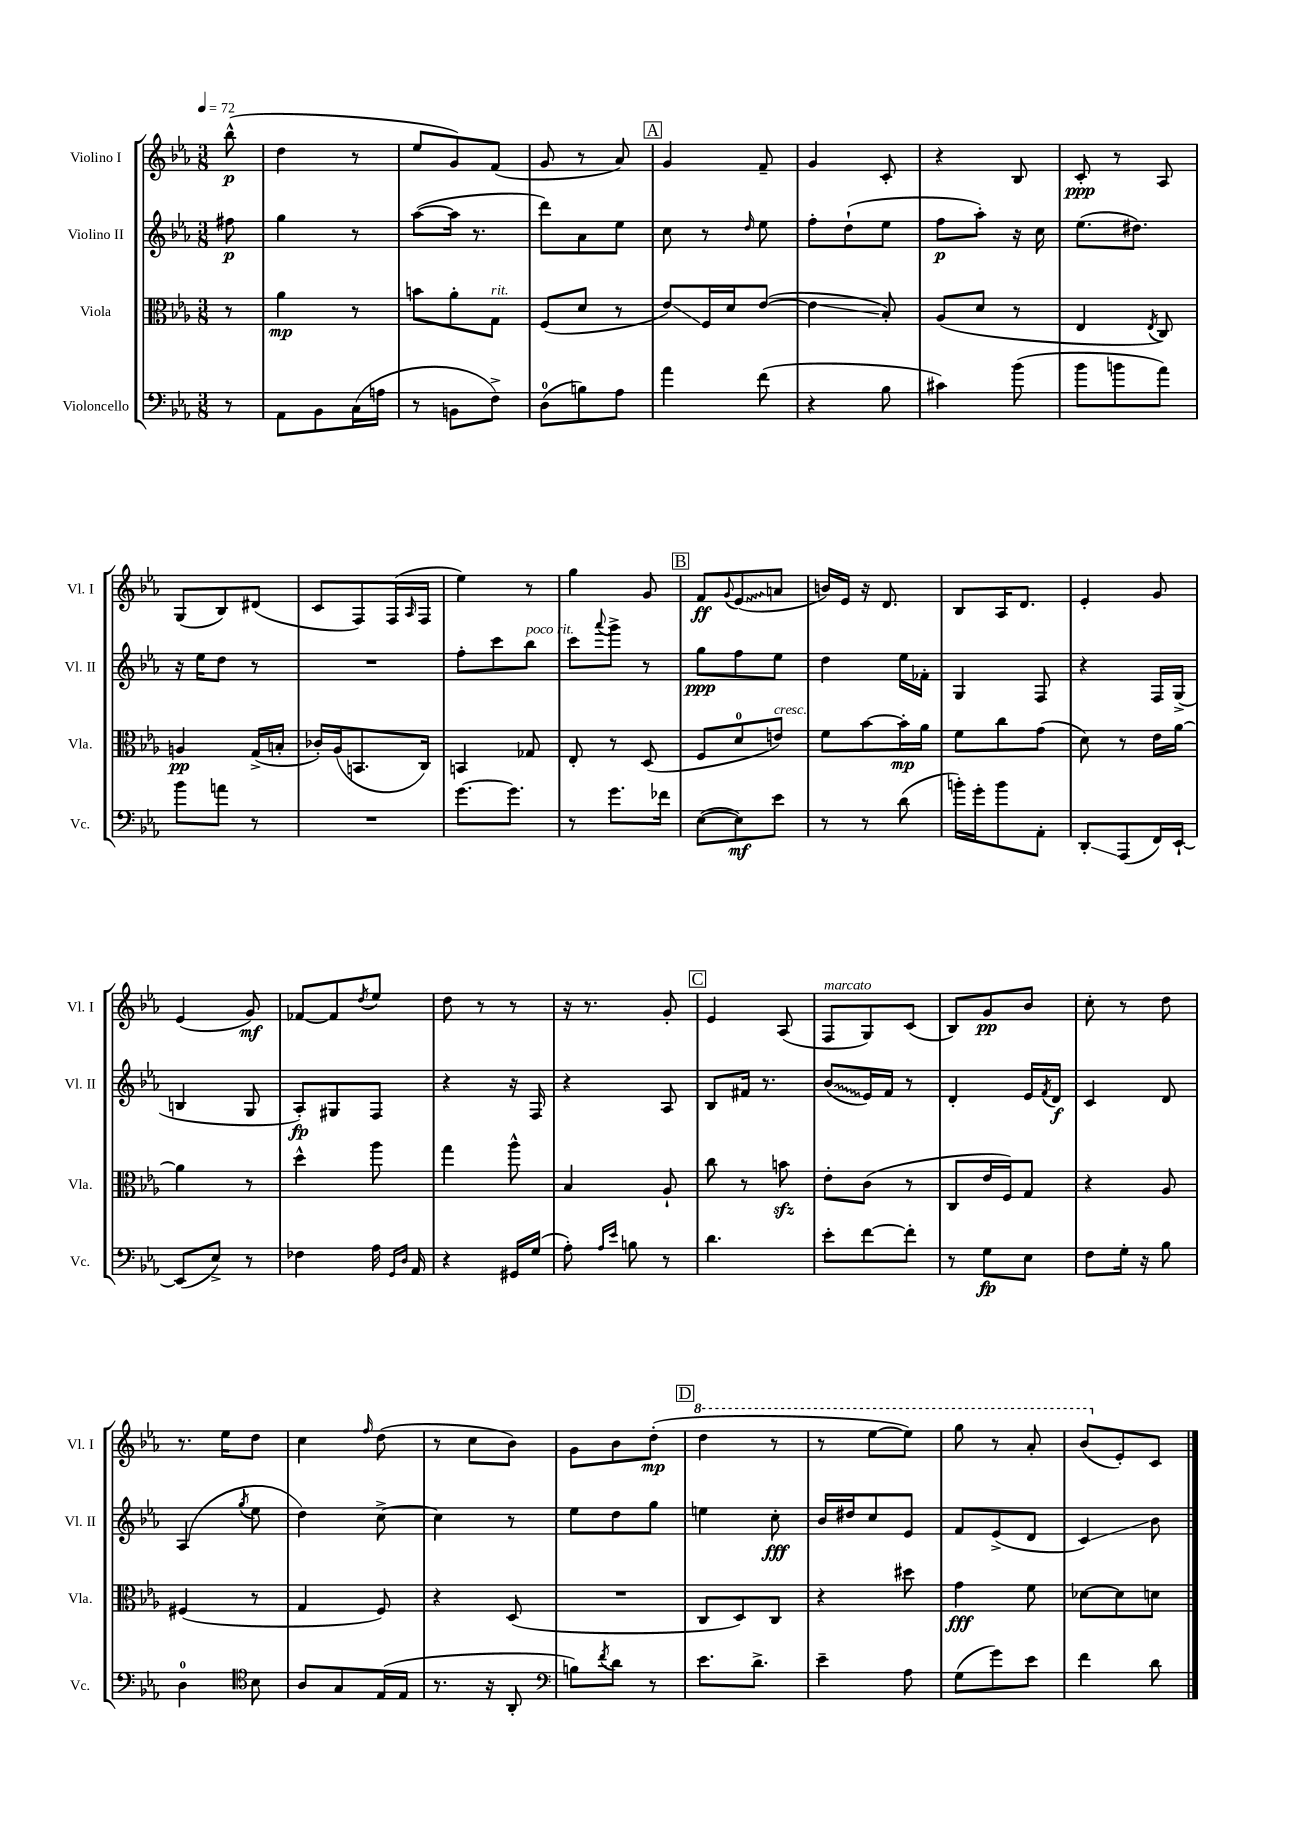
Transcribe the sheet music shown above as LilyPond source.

<<
\new StaffGroup <<
\new Staff = "s0" \with { instrumentName = "Violino I" shortInstrumentName = "Vl. I" } {
    \clef treble \key ees \major \numericTimeSignature \time 3/8 \partial 8 \tempo 4 = 72
    bes''8-^\p( |
    d''4 r8 |
    ees''8 g'8) f'8( |
    g'8 r8 aes'8) |
    \mark \markup { \box "A" } g'4 f'8-- |
    g'4 c'8-. |
    r4 bes8 |
    c'8-.\ppp r8 aes8 |
    g8( bes8) dis'8( |
    c'8 f8) f16( \grace { aes16 } f16 |
    ees''4) r8 |
    g''4 g'8 |
    \mark \markup { \box "B" } f'8\ff \appoggiatura { g'8 } \once \override Glissando.style = #'zigzag ees'8\glissando( a'8 |
    b'16) ees'16 r16 d'8. |
    bes8 aes16 d'8. |
    ees'4-. g'8 |
    ees'4( g'8\mf) |
    fes'8~ fes'8 \acciaccatura { d''8 } ees''8 |
    d''8 r8 r8 |
    r16 r8. g'8-. |
    \mark \markup { \box "C" } ees'4 aes8( |
    f8^\markup { \italic "marcato" } g8) c'8( |
    bes8) g'8\pp bes'8 |
    c''8-. r8 d''8 |
    r8. ees''16 d''8 |
    c''4 \grace { f''16 } d''8( |
    r8 c''8 bes'8) |
    g'8 bes'8 d''8-.\mp( |
    \mark \markup { \box "D" } \ottava #1 d'''4 r8 |
    r8 ees'''8~ ees'''8) |
    g'''8 r8 aes''8-. |
    bes''8( \ottava #0 ees'8-.) c'8 \bar "|." |
}
\new Staff = "s1" \with { instrumentName = "Violino II" shortInstrumentName = "Vl. II" } {
    \clef treble \key ees \major \numericTimeSignature \time 3/8 \partial 8
    fis''8\p |
    g''4 r8 |
    aes''8~( aes''16 r8. |
    d'''8) aes'8 ees''8 |
    \mark \markup { \box "A" } c''8 r8 \grace { d''16 } ees''8 |
    f''8-. d''8-!( ees''8 |
    f''8\p aes''8-.) r16 c''16 |
    ees''8.( dis''8.) |
    r16 ees''16 d''8 r8 |
    R4. |
    f''8-. c'''8 bes''8^\markup { \italic "poco rit." } |
    c'''8 \appoggiatura { aes'''8 } g'''8-> r8 |
    \mark \markup { \box "B" } g''8\ppp f''8 ees''8 |
    d''4 ees''16 fes'16-. |
    g4 f8 |
    r4 f16 g16->( |
    b4 g8 |
    aes8-.\fp) gis8 f8 |
    r4 r16 f16 |
    r4 aes8 |
    \mark \markup { \box "C" } bes8 fis'16 r8. |
    \once \override Glissando.style = #'zigzag bes'8\glissando( ees'16) f'16 r8 |
    d'4-. ees'16 \acciaccatura { f'8 } d'16\f |
    c'4 d'8 |
    aes4( \acciaccatura { g''8 } ees''8 |
    d''4) c''8~-> |
    c''4 r8 |
    ees''8 d''8 g''8 |
    \mark \markup { \box "D" } e''4 c''8-.\fff |
    bes'16 dis''16 c''8 ees'8 |
    f'8 ees'8->( d'8 |
    c'4\glissando) bes'8 \bar "|." |
}
\new Staff = "s2" \with { instrumentName = "Viola" shortInstrumentName = "Vla." } {
    \clef alto \key ees \major \numericTimeSignature \time 3/8 \partial 8
    r8 |
    aes'4\mp r8 |
    b'8 aes'8-. g8^\markup { \italic "rit." } |
    f8( d'8 r8 |
    \mark \markup { \box "A" } ees'8\glissando) f16 d'16 ees'8~( |
    ees'4\glissando bes8-.) |
    aes8( d'8 r8 |
    ees4 \acciaccatura { ees8 } c8) |
    a4\pp g16->( b16-. |
    ces'16-.) aes16( b,8. c16) |
    b,4 ges8 |
    ees8-. r8 d8( |
    \mark \markup { \box "B" } f8 d'8-0 e'8^\markup { \italic "cresc." }) |
    f'8 bes'8~ bes'16-.\mp aes'16 |
    f'8 c''8 g'8( |
    d'8) r8 ees'16 aes'16~ |
    aes'4 r8 |
    d''4-^ aes''8 |
    g''4 aes''8-^ |
    bes4 aes8-! |
    \mark \markup { \box "C" } c''8 r8 b'8\sfz |
    ees'8-. c'8( r8 |
    c8 ees'16 f16) g8 |
    r4 aes8 |
    fis4( r8 |
    g4 f8) |
    r4 d8( |
    R4. |
    \mark \markup { \box "D" } c8 d8) c8 |
    r4 dis''8 |
    g'4\fff f'8 |
    des'8~ des'8 d'8 \bar "|." |
}
\new Staff = "s3" \with { instrumentName = "Violoncello" shortInstrumentName = "Vc." } {
    \clef bass \key ees \major \numericTimeSignature \time 3/8 \partial 8
    r8 |
    aes,8 bes,8 c16( a16 |
    r8 b,8 f8->) |
    d8-0( b8) aes8 |
    \mark \markup { \box "A" } aes'4 f'8( |
    r4 bes8 |
    cis'4) bes'8( |
    bes'8 b'8 aes'8) |
    bes'8 a'8 r8 |
    R4. |
    g'8.~ g'8. |
    r8 g'8. fes'16 |
    \mark \markup { \box "B" } ees8~( ees8\mf) ees'8 |
    r8 r8 d'8( |
    b'16-.) g'16-. b'8 aes,8-. |
    d,8-.\glissando aes,,8( f,16) ees,16~-! |
    ees,8( ees8->) r8 |
    fes4 aes16 \grace { g,16 d16 } aes,16 |
    r4 gis,16 g16( |
    aes8-.) \grace { aes16 ees'16 } b8 r8 |
    \mark \markup { \box "C" } d'4. |
    ees'8-. f'8~ f'8-. |
    r8 g8\fp ees8 |
    f8 g16-. r16 bes8 |
    d4-0 \clef tenor bes8 |
    aes8 g8 ees16( ees16 |
    r8. r16 aes,8-. |
    \clef bass b8) \acciaccatura { f'8 } d'8 r8 |
    \mark \markup { \box "D" } ees'8. d'8.-> |
    ees'4-- aes8 |
    g8( g'8) ees'8 |
    f'4 d'8 \bar "|." |
}
>>
>>
\layout { \context { \Score \remove "Bar_number_engraver" } }
